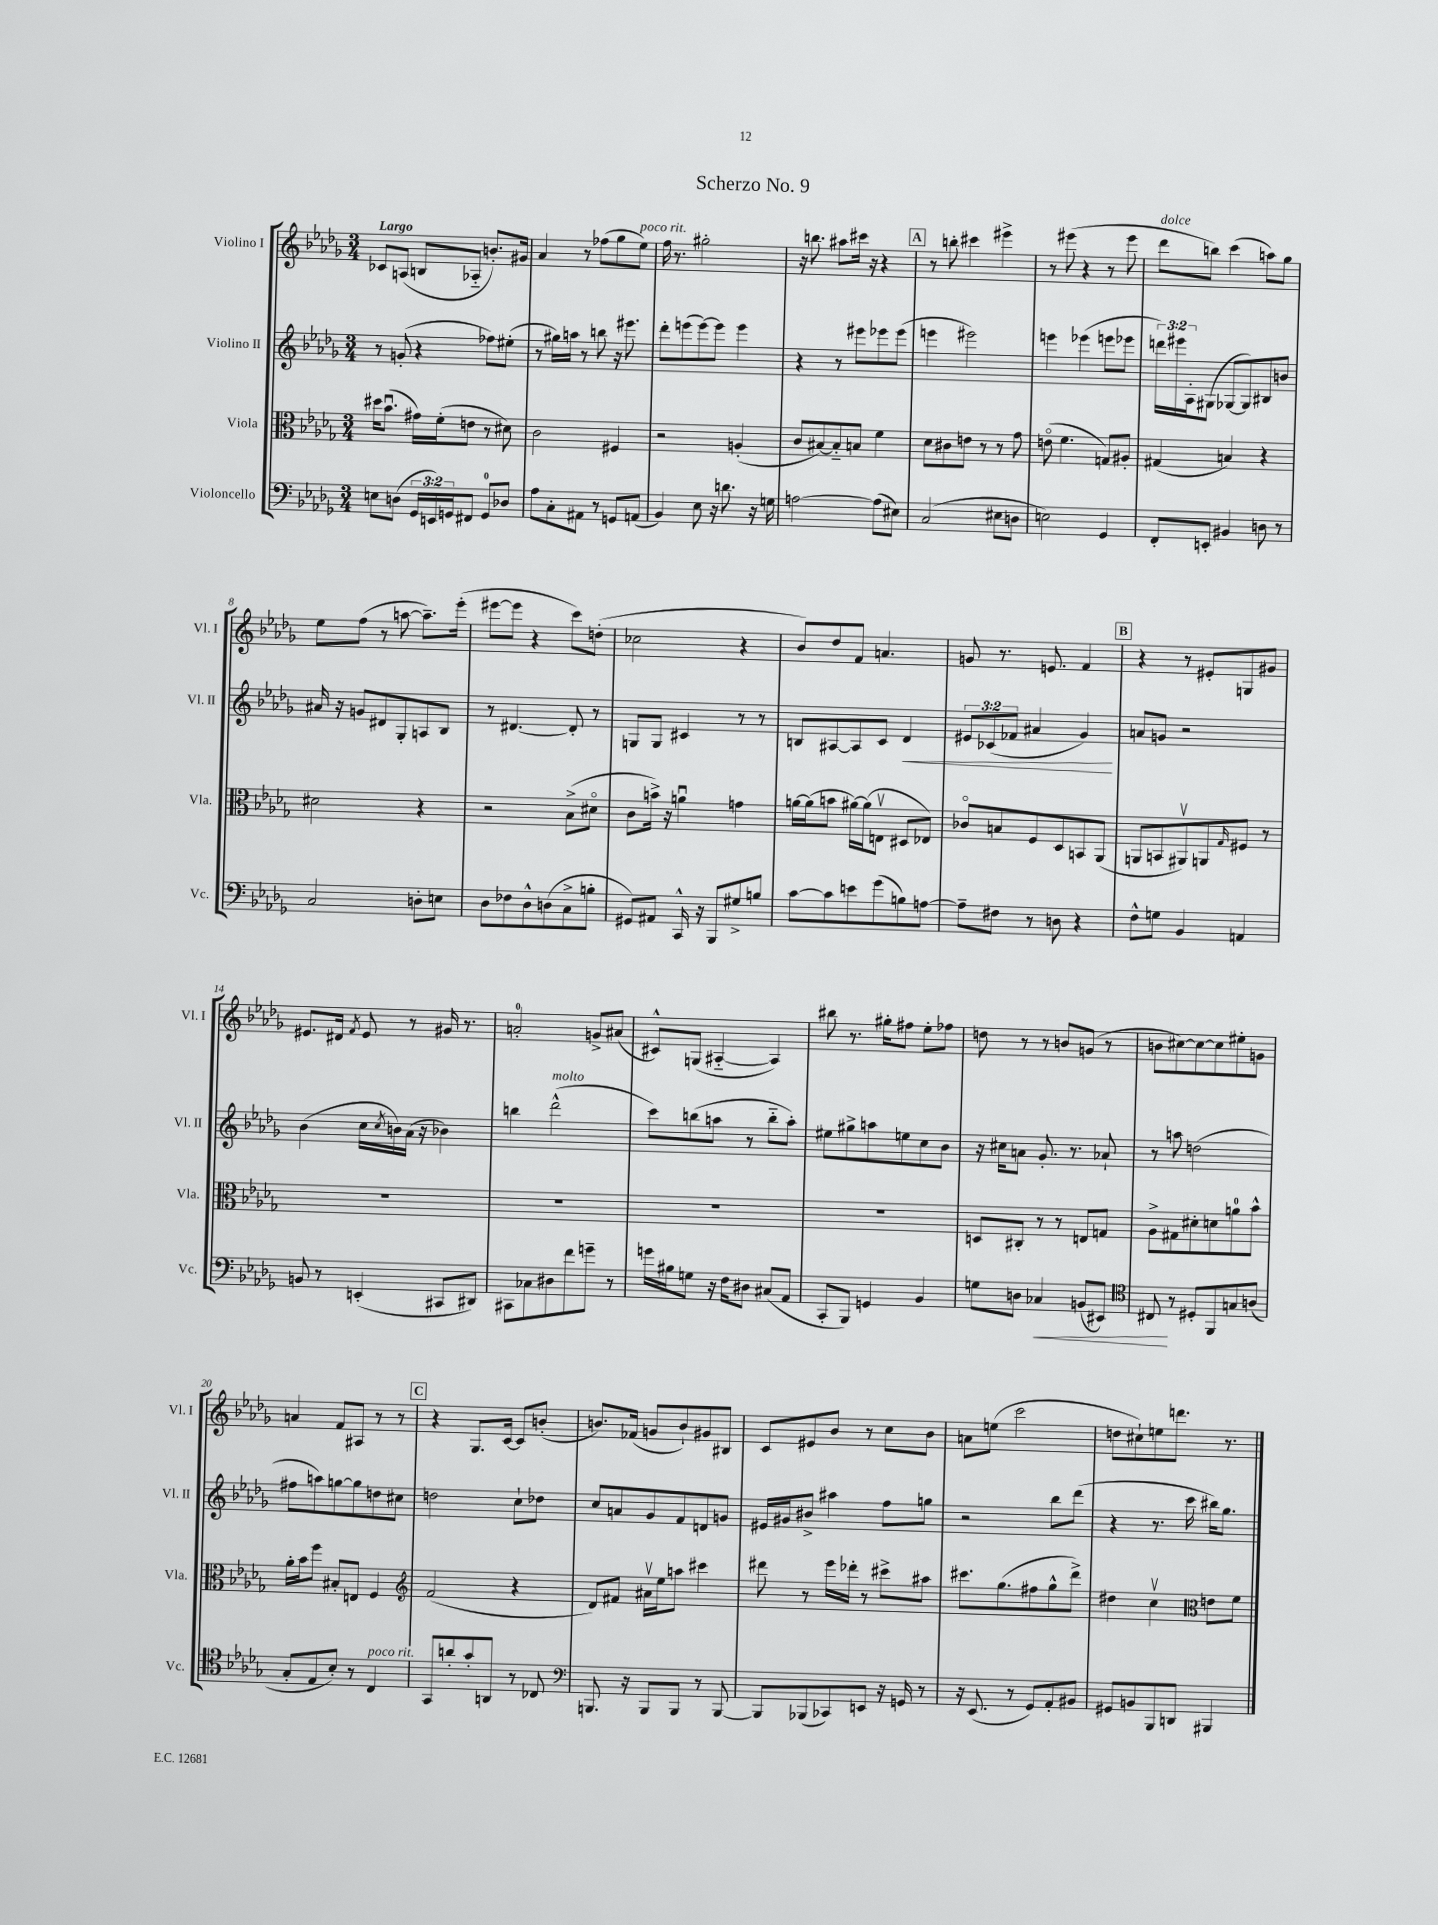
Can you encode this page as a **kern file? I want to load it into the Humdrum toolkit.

**kern	**kern	**kern	**kern
*staff4	*staff3	*staff2	*staff1
*clefF4	*clefC3	*clefG2	*clefG2
*k[b-e-a-d-g-]	*k[b-e-a-d-g-]	*k[b-e-a-d-g-]	*k[b-e-a-d-g-]
*M3/4	*M3/4	*M3/4	*M3/4
8E\L	16dd#\LK	8r	8c-/L
.	(8.b-u\J	.	.
(8D\J	.	(8g'/	(8A/J
24GG-/LL	16g#\LL)	4r	8B/L
24EE/)	.	.	.
.	(16f'\J	.	.
24GG/J	.	.	.
8FF#/J	8e\J	.	8A-'~/J
8GG/L	8r	8ff-\L)	8.b'/L)
8D-/J	8d#\)	(8ee#'\J	.
.	.	.	16g#/Jk
=	=	=	=
8A-\L	2c\	8r	4a-/
8C'\	.	16gg#\LL)	.
.	.	16aa\JJ	.
8AA#\J	.	8r	8r
8r	.	8bb\	(8ff-\L
8GG/L	4F#/	16r	8gg-\
.	.	8.eee#\	.
(8AA/J	.	.	8ee-\J)
=	=	=	=
4BB-/)	2r	8ddd-'\L	16ff\
.	.	.	8.r
.	.	(8eee\	.
8E-\	.	[8eee\)	2gg#'\
16r	.	8eee\]J	.
8.d\	.	.	.
.	(4A'/	4eee\	.
16r	.	.	.
16G\	.	.	.
=	=	=	=
[2A\	8c/L	4r	16r
.	.	.	8.bb\
.	[8B#/)	.	.
.	8B#'~/]	8r	8aa#\L
.	8B/J	8eee#\L	16ccc#\Jk
.	.	.	16r
(8A\]L	4f\	8eee-\	4r
8E#\J)	.	(8eee-\J	.
=	=	=	=
(2C/	8d-\L	4eee\	8r
.	8c#\	.	8bb'\
.	8e\J	2eee#\)	4ccc#\
.	8r	.	.
8E#\L	8r	.	4eee#^\
8D\J	8g-\	.	.
=	=	=	=
2E\)	(8eo\	4eee\	8r
.	4.f\	.	(8eee#\
.	.	(4eee-\	4r
4GG-/	8G/L)	8eee\L	8r
.	8A#'/J	8eee-\J	8eee#\
=	=	=	=
8FF'/L	(4G#/	24ddd\LL)	8ddd-\L
.	.	24eee#\	.
.	.	24A-'\J	.
8EE'/J	.	(8G#\J	8bb\J)
4BB#/	4B/)	[8G-/L	(4ccc\
.	.	8G-/])	.
8D\	4r	8B#/	8aa\L)
8r	.	8b/J	8gg-\J
=	=	=	=
2C/	2d#\	16a#/	8ee-\L
.	.	16r	.
.	.	8g/L	(8ff\J
.	.	8d#/	8r
.	.	8G-'/	[8aa\
8D'\L	4r	8A/	8.aa~\]L)
8E\J	.	8B-/J	.
.	.	.	(16eee-'\Jk
=	=	=	=
8D-\L	2r	8r	[8eee#\L
8F-\	.	[4.d#/	8eee#\]J
8D-^^\	.	.	4r
(8D\	.	.	.
8C^\	(8B-^\L	8d#'/]	8ccc\L)
8B'\J	8d#o\J	8r	(8dd'\J
=	=	=	=
8GG#/L)	8c\L	8G/L	2cc-\
8AA#/J	16b^\Jk)	8G/J	.
.	16r	.	.
16CC^^/	4au\	4c#/	.
16r	.	.	.
8BBB-/L	.	.	.
8G#^/	4g\	8r	4r
8B/J	.	8r	.
=	=	=	=
[8c\L	[16a\LL	8B/L	8b-/L)
.	(16a\]J	.	.
8c\]	8b\J	[8A#/	8dd-/
8e\	[16a#\LL)	8A#/]	8f/J
.	(16a#\]J	.	.
(8g-\	8Ev\J	8c/J	4.a/
8B\)	8D#/L	4d-/	.
[8A\J	8E-/J)	.	.
=	=	=	=
8A~\]L	8c-o/L	12e#/L	8g/
.	.	(12c-/	.
8F#\J	8B/	.	8.r
.	.	12f-/J	.
8r	8F/	4a#/	.
.	.	.	8.e/
8D\	8D-/	.	.
4r	8BB/	4g-/)	4f/
.	(8AA-/J	.	.
=	=	=	=
8F^^\L	8AA/L	8a/L	4r
8G\J	8BB/	8g/J	.
4BB-/	8AA#v/)	2r	8r
.	8AA/	.	8e#'/L
.	16qqG-/	.	.
4AA/	8F#/J	.	8G/
.	8r	.	8g#/J
=	=	=	=
8BB/	2.r	(4b-\	8.e#/L
8r	.	.	.
.	.	.	16d#/Jk
.	.	.	8qf/
(4EE'/	.	16cc\LL	8e#/
.	.	8qcc/	.
.	.	16b\)	.
.	.	(16a-\JJ	8r
.	.	16r	.
8CC#/L	.	4b-\)	16g#/
.	.	.	8.r
8DD#/J)	.	.	.
=	=	=	=
8CC#\L	2.r	4bb\	2a'/
8C-\	.	.	.
8D#\	.	(2ddd-^^\	.
8f\	.	.	.
8g~\J	.	.	8g^/L
8r	.	.	(8a#/J
=	=	=	=
16g\LL	2.r	8ccc\L)	8c#^^/L)
16B#\J	.	.	.
8G\J	.	(8bb\	(8G/J
16r	.	8aa\J	[4A#'~/
16F\LK	.	.	.
8D#\J	.	8r	.
(8C#/L	.	8bb'~\L	4A#/])
8AA-/J	.	8aa'\J)	.
=	=	=	=
8CC'/L	2.r	8ee#\L	8bb#\
8BBB-/J)	.	8gg#^\	8.r
4GG/	.	8aa\	.
.	.	.	16gg#'\LK
.	.	8ee\	8ff#\J
4BB-/	.	8cc\	8ee-'\L
.	.	8b-\J	8ff-\J
=	=	=	=
8G\L	8D/L	16r	8dd\
.	.	16cc#\LK	.
8D\J	8C#'/J	8a\J	8r
4C-/	8r	8.g-'/	8r
.	8r	.	8b/L
.	.	8.r	.
(8BB/L	8E/L	.	(8g/J
8EE#/J)	8G/J	8a-`/	8r
=	=	=	=
*clefC4	*	*	*
8C#/	8A-^\L	8r	8b\L
8r	8G#\	8aa\	[8cc#\)
8D#'/L	8d#'\	(2dd\	8cc#\_
8FF/	8d\	.	8cc#\]
8G/	8a\	.	8ee#'\
(8A/J	8b-^^\J	.	8g\J
=	=	=	=
8G-'/L	16a-'\LL	8ff#\L	4a/
.	16b-\J	.	.
8E-/	8ff\J	8aa\)	.
8B-'/J)	8B#'/L	[8gg\	8f/L
8r	8E/J	8gg\]	8A#/J
4C/	4F/	8dd\	8r
.	.	8cc#\J	8r
=	=	=	=
*	*clefG2	*	*
8GG-/L	(2f/	2dd\	4r
8a'/	.	.	.
8g-'/	.	.	8.G-/L
8AA/J	.	.	.
.	.	.	[16c/Jk
8r	4r	8cc`\L	8c/]L
8C-/	.	8dd-\J	(8b'/J
=	=	=	=
*clefF4	*	*	*
8.BBB/	8d-/L)	8cc/L	8.b/L)
.	8f#/J	8a/	.
16r	.	.	(16f-/Jk
8BBB/L	16a#v\LL	8g-/	8g/L
.	16ee-\J	.	.
8BBB/J	8aa\J	8f/	8b`/)
8r	4ccc#\	8d/	8g#/
[8BBB/	.	8g/J	8B#/J
=	=	=	=
8BBB/]L	8ddd#\	16e#/LL	8c/L
.	.	16g#/J	.
(8BBB-/	8r	8b#^/J	8e#/
8CC-/)	16eee-\LL	4aa#\	8b-/J
.	16ddd-'\JJ	.	.
8EE/J	8r	.	8r
16r	8ccc#^\L	8ff\L	8cc\L
16GG/	.	.	.
8r	8aa#\J	8gg\J	8b-\J
=	=	=	=
16r	8.ccc#\L	2r	8a\L
(8.EE-/	.	.	.
.	.	.	(8ee\J
.	(8.gg-\	.	.
8r	.	.	2ccc\
8GG-/L)	8ff#\	.	.
8AA-'/	8gg-^^\	8bb-\L	.
8BB#/J	8ddd-^\J)	(8ddd-\J	.
=	=	=	=
8GG#/L	4dd#\	4r	8dd\L
8BB/	.	.	8cc#`\)
8BBB-/	4ccv\	8.r	8ee\
8DD/J	.	.	8.ddd\J
.	.	16ccc\	.
*	*clefC3	*	*
4BBB#/	8e\L	16bb#\LK)	.
.	.	8.gg-\J	8.r
.	8f\J	.	.
==	==	==	==
*-	*-	*-	*-
